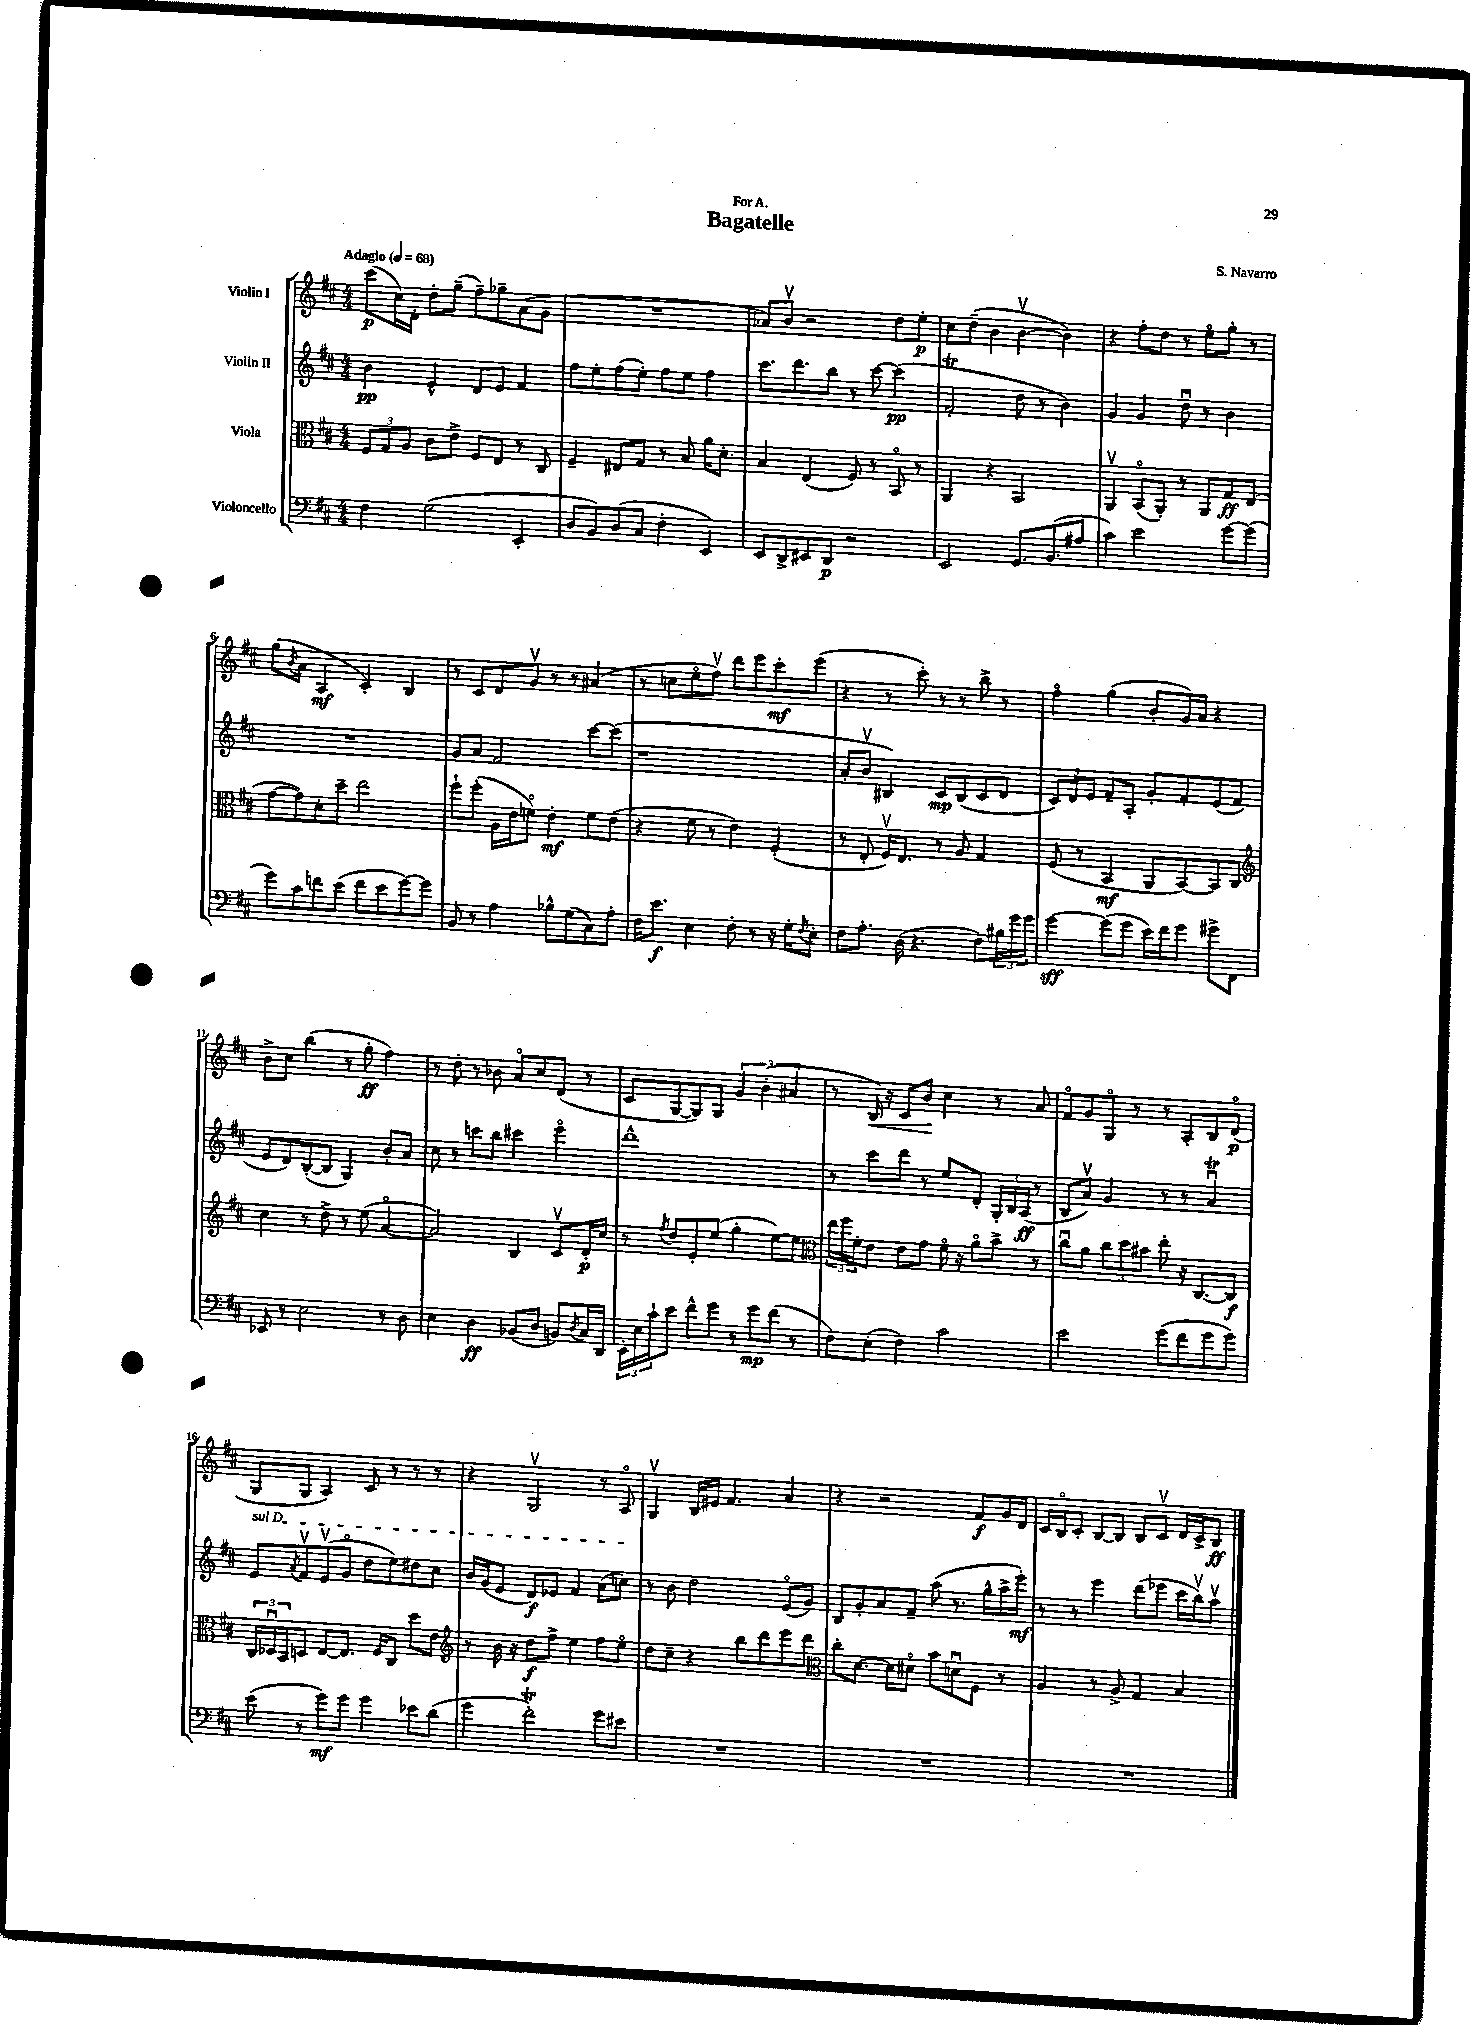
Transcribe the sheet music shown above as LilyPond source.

\header { title = "Bagatelle" composer = "S. Navarro" dedication = "For A." }
<<
\new StaffGroup <<
\new Staff = "s0" \with { instrumentName = "Violin I" } {
    \clef treble \key d \major \numericTimeSignature \time 4/4 \tempo "Adagio" 4 = 68
    cis'''8\p( cis''16) d'16-. d''8-. g''8--( fis''8--) ges''8-- a'8( g'8 |
    R1 |
    aes'8) b'8\upbow r2 d''8 e''8-.\p |
    cis''8 d''8--( b'4 b'4~\upbow b'4) |
    r4 fis''8-. d''8 r8 e''8\flageolet g''8-. r8 |
    g''8( \acciaccatura { b'8 } a'8 a4\mf cis'4-.) b4 |
    r8 cis'8 d'8 g'8\upbow r8 r8 ais'4( |
    r8 c''8 e''8\flageolet fis''8\upbow) d'''8 e'''8 cis'''8-.\mf e'''8( |
    r4 r8 cis'''8-.) r8 r8 b''8-> r8 |
    fis''4\flageolet g''4( b'8-. g'16) a'16 r4 |
    b'8-> cis''8 b''4( r8 g''8-.\ff fis''4) |
    r8 d''8-. r8 bes'8 a'8\flageolet cis''8 d'8( r8 |
    cis'8 g8~ g8) g8 \tuplet 3/2 { g'4 b'4-.( ais'4 } |
    r8 b16\<) r16 cis'8 b'8\! cis''4 r8 a'8 |
    fis'8\flageolet g'8 g8\flageolet r8 r8 a8-. b8 d'8\flageolet\p( |
    g8 g8 a4) cis'8 r8 r8 r8 |
    r4 g2\upbow r8 a8\flageolet |
    g4\upbow b16 eis'16 fis'4. a'4 |
    r4 r2 fis'8\f g'16 d'16 |
    cis'16 b16\flageolet cis'8-. b8~ b8 b8 cis'8\upbow d'16 cis'16-> b8\ff \bar "|." |
}
\new Staff = "s1" \with { instrumentName = "Violin II" } {
    \clef treble \key d \major \numericTimeSignature \time 4/4
    b'4\pp e'4-^ d'8 e'8 fis'4 |
    fis''8 e''8-. fis''8( e''8-.) fis''8 e''8 fis''4 |
    cis'''8. d'''8. b''8 r8 cis'''8~ cis'''4\pp( |
    fis'2-.\trill d''8 r8 b'4) |
    g'4 g'4 d''8\downbow r8 b'4 |
    R1 |
    g'8 a'8 fis'2 cis'''8~ cis'''8( |
    r1 |
    a'8-. b'8\upbow bis4) cis'8\mp bis8( cis'8 d'8 |
    \tuplet 3/2 { cis'8) d'8 e'8 } fis'8-- a8-. g'8-. fis'8-. e'8( fis'8 |
    e'8 d'8) b8~-.( b8 g4) b'8-. a'8 |
    cis''8 r8 c'''8 b''8 cis'''4 e'''4\flageolet |
    d'''1-^ |
    r8 cis'''8 d'''8 r8 e''8 d'8-. \tuplet 3/2 { g16-. b16 a16\ff( } r8 |
    b8 a'8\upbow) g'4 r8 r8 a'4\downbow\trill |
    \once \override TextSpanner.bound-details.left.text = \markup { \italic "sul D" } e'8\startTextSpan \acciaccatura { a'8 } fis'8\upbow e'8\upbow( g'8\flageolet d''8 e''8) dis''8 cis''8 |
    b'16 g'16( e'8 d'8\f) ees'8 fis'4 a'8( c''8\stopTextSpan) |
    r8 b'8 d''2 e'8\flageolet( g'8) |
    b8 g'8-. a'8 fis'8-- a''8( r8. g''16-^ a''16-> e'''16-.\mf) |
    r8 r8 e'''4 d'''8( ees'''8 cis'''16 b''16\upbow) a''8\upbow \bar "|." |
}
\new Staff = "s2" \with { instrumentName = "Viola" } {
    \clef alto \key d \major \numericTimeSignature \time 4/4
    \tuplet 3/2 { fis8 g8 a8 } cis'8 e'8-> fis8 e8 r8 cis8 |
    fis4-- eis8 g8 r8 b8 a'16 d'8.-. |
    b4 e4( fis8) r8 b,8\flageolet r8 |
    a,4 r4 b,2 |
    a,4\upbow b,8\flageolet( a,8-.) r8 a,8 g8\ff e8( |
    g'8~ g'8) d'8-. d''8-- e''2 |
    fis''8-! fis''8-.( a16 e'16 f'8\flageolet) e'4-.\mf f'8 e'8( |
    r4 fis'8 r8 e'4) fis4-.( |
    r8 e8-. fis16\upbow) e8. r8 a8 g4 |
    fis8( r8 b,4\mf a,8 b,8~) b,8 cis8 |
    \clef treble cis''4 r8 d''8-> r8 e''8( a'4~\flageolet |
    a'2) b4 cis'8\upbow d'16-.\p cis''16 |
    r8 \acciaccatura { fis''8 } d''8 e'8-. e''8( g''4-. e''8~) e''8 |
    \clef alto \tuplet 3/2 { e''16 fis''16 fis'16-. } e'8 e'8 g'8 fis'16\flageolet r16 a'8\flageolet b'8-> r8 |
    cis''8\downbow a'8 \tuplet 3/2 { cis''8 d''8 bis'8 } e''8-. r16 cis8.~ cis8\f |
    \tuplet 3/2 { cis16 des16\downbow b,16 } d8 e8~ e8. fis16 cis8 d''8 e'8 |
    \clef treble r8 b'16 r16 d''8\f fis''8-> e''4 fis''8 e''8\flageolet |
    d''8 cis''8-- r4 b''8 d'''8 e'''8 d'''8 |
    \clef alto cis''8-. d'8.~ d'16 dis'8\flageolet b'8 d'8\downbow fis8 r8 |
    a4 r8 a8-> g4 b4 \bar "|." |
}
\new Staff = "s3" \with { instrumentName = "Violoncello" } {
    \clef bass \key d \major \numericTimeSignature \time 4/4
    fis4 g2( e,4-. |
    d8 b,8) d8( cis8 fis4-. e,4) |
    e,8 d,8-> eis,8 d,8\p r2 |
    e,2 g,8. b,8.( ais8 |
    cis'4) e'2 g'8~ g'8( |
    g'8) cis'8 f'8 e'8( f'8 e'8 g'8~) g'8 |
    b,8 r8 a4 bes8-^ g8( cis8) a8-. |
    fis16 e'8.\f e4 fis8-. r8 r16 g16-. \acciaccatura { fis8 } e8-. |
    fis8 a8.-. d16( r4. fis8) \tuplet 3/2 { bis16 g'16 g'16 } |
    g'4~\sff g'8( g'8 e'16) fis'16 g'8 gis'8-> fis,8 |
    ees,8 r8 e2 r8 d8 |
    e4 d4\ff bes,8( d8 b,8) \acciaccatura { d8 } cis16 d,16 |
    \tuplet 3/2 { e,16-. e16 cis'16-! } e'8 fis'8-^ g'8 r8 g'8\mp fis'8( r8 |
    fis8) e8-.( fis4) cis'2 |
    e'2 g'8( fis'8 g'8 g'8) |
    e'8( r8 g'8\mf) g'8 g'4 ees'8 d'8( |
    g'4 fis'2-.\trill) g'8 eis'8 |
    R1 |
    R1 |
    R1 \bar "|." |
}
>>
>>
